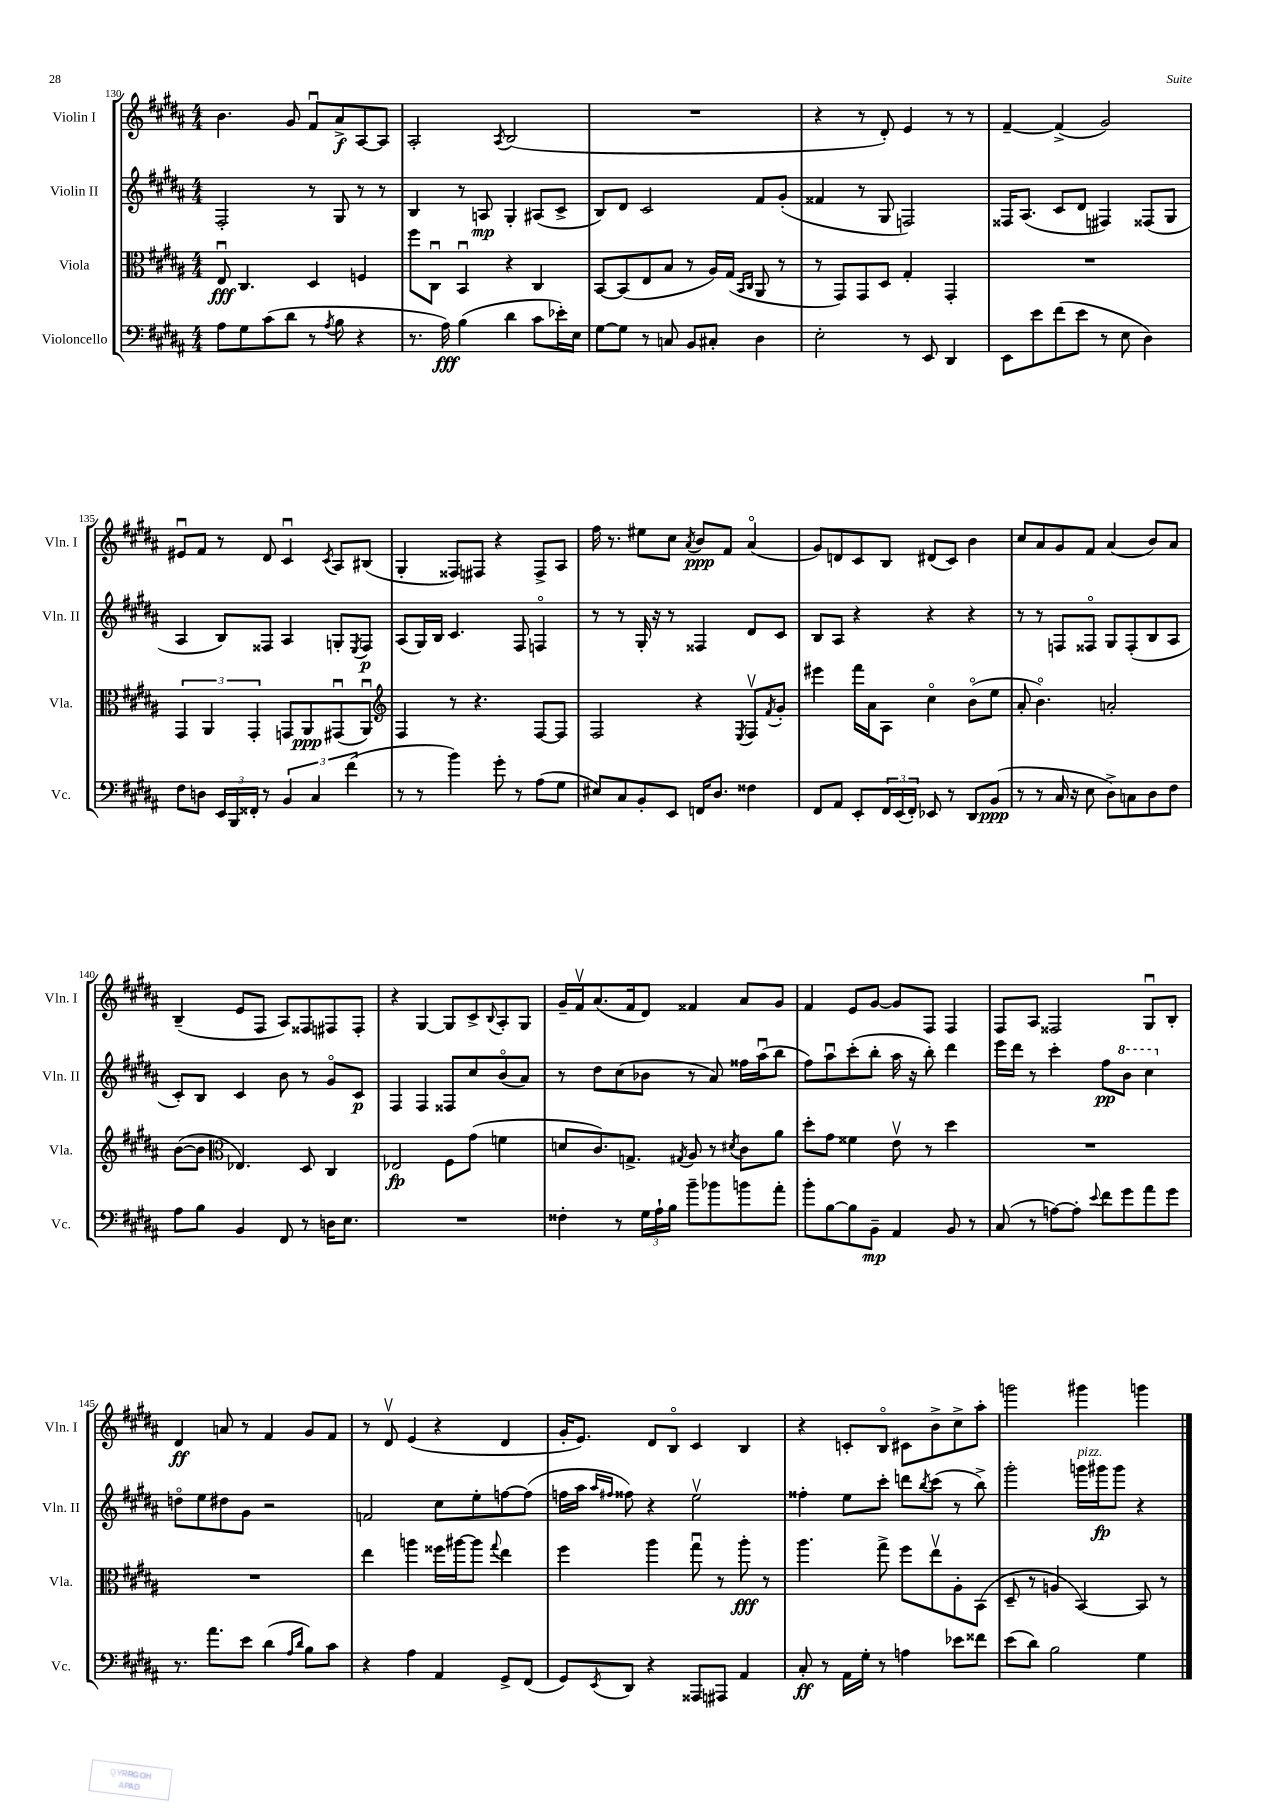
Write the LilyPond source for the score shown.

<<
\new StaffGroup <<
\new Staff = "s0" \with { instrumentName = "Violin I" shortInstrumentName = "Vln. I" } {
    \clef treble \key b \major \numericTimeSignature \time 4/4
    b'4. gis'8 fis'8\downbow ais'8->\f ais8~ ais8 |
    ais2-. \acciaccatura { ais8 } b2( |
    R1 |
    r4 r8 dis'8-.) e'4 r8 r8 |
    fis'4~-- fis'4->( gis'2) |
    eis'8\downbow fis'8 r8 dis'8 cis'4\downbow \acciaccatura { cis'8 } ais8 bis8( |
    gis4-. fisis8) fis8 r4 fis8-> ais8 |
    fis''16 r8. eis''8 cis''8 \acciaccatura { ais'8 } b'8\ppp fis'8 ais'4\flageolet( |
    gis'8) d'8 cis'8 b8 dis'8( cis'8) b'4 |
    cis''8 ais'8 gis'8 fis'8 ais'4( b'8) ais'8 |
    b4--( e'8 fis8 ais8) fisis8 fis8 fis8-. |
    r4 gis4~ gis8 cis'8-> \appoggiatura { b8 } ais8-. gis8 |
    gis'16-- fis'16\upbow ais'8.( fis'16 dis'8) fisis'4 ais'8 gis'8 |
    fis'4 e'8 gis'8~ gis'8 fis8 fis4 |
    fis8 ais8 fisis2 gis8\downbow b8-. |
    dis'4\ff a'8 r8 fis'4 gis'8 fis'8 |
    r8 dis'8\upbow e'4( r4 dis'4 |
    gis'16-. e'8.) dis'8 b8\flageolet cis'4 b4 |
    r4 c'8-. b8\flageolet cis'8 b'8-> cis''8-> ais''8-. |
    g'''2 gis'''4 g'''4 \bar "|." |
}
\new Staff = "s1" \with { instrumentName = "Violin II" shortInstrumentName = "Vln. II" } {
    \clef treble \key b \major \numericTimeSignature \time 4/4
    fis2-. r8 gis8 r8 r8 |
    b4 r8 a8\mp gis4-. ais8( cis'8-> |
    b8) dis'8 cis'2 fis'8 gis'8-.( |
    fisis'4 r8 gis8 f2) |
    fisis16 ais8.( cis'8 dis'8 fis4) fisis8( gis8 |
    ais4 b8) fisis8 ais4 g8-. \acciaccatura { e8 } fisis8\p |
    ais8( gis16) b16 cis'4. fis8 f4\flageolet |
    r8 r8 gis16-. r16 r8 fisis4 dis'8 cis'8 |
    b8 ais8 r4 r4 r4 |
    r8 r8 f8 fisis8\flageolet gis8 fisis8-.( b8 ais8 |
    cis'8-.) b8 cis'4 b'8 r8 gis'8\flageolet cis'8\p |
    fis4 fis4 fisis8 cis''8 b'8\flageolet( ais'8) |
    r8 dis''8 cis''8( bes'8 r8 ais'8) fisis''16 ais''16\downbow( b''8 |
    fis''8) ais''8\downbow cis'''8-.( b''8-. ais''16 r16 b''8-.) dis'''4 |
    e'''16 dis'''16 r8 cis'''4-. fis''8\pp \ottava #1 b''8 cis'''4 \ottava #0 |
    d''8\flageolet e''8 dis''8 gis'8 r2 |
    f'2 cis''8 e''8-. f''8~ f''8( |
    f''16 ais''16 \grace { ais''16 fis''16 } fisis''8) r4 e''2\upbow |
    fisis''4-. e''8 cis'''8-. d'''8 \acciaccatura { b''8 } cis'''8( r8 b''8->) |
    gis'''2-. g'''16^\markup { \italic "pizz." } gis'''16\fp gis'''8 r4 \bar "|." |
}
\new Staff = "s2" \with { instrumentName = "Viola" shortInstrumentName = "Vla." } {
    \clef alto \key b \major \numericTimeSignature \time 4/4
    e8\downbow\fff cis4. dis4 f4 |
    fis''8 cis8\downbow b,4\downbow r4 cis4 |
    b,8~ b,8( e8 b8 r8 ais16) gis16( \grace { b,16 cis16 } ais,8 r8 |
    r8 gis,8) gis,8 dis8 gis4-. gis,4-. |
    R1 |
    \tuplet 3/2 { gis,4 ais,4 gis,4-. } g,8 ais,8\ppp gis,8\downbow( ais,8\downbow) |
    \clef treble fis4 r8 r4. fis8~ fis8 |
    fis2 r4 \acciaccatura { e8 } fis8\upbow \acciaccatura { fis'8 } gis'8-. |
    eis'''4 fis'''16 ais'16 ais8 cis''4\flageolet b'8\flageolet( e''8 |
    ais'8-. b'4.\flageolet) a'2-. |
    b'8~( b'8 \clef alto ees4.) dis8 cis4 |
    ees2\fp fis8 gis'8( f'4 |
    d'8 cis'8.) g8.-> \acciaccatura { gis8 } ais8 r8 \acciaccatura { dis'8 } cis'8 ais'8 |
    dis''8-. gis'8 fisis'4 e'8\upbow r8 dis''4 |
    R1 |
    R1 |
    e''4 a''4 fisis''16 ais''16~ ais''8 \appoggiatura { gis''8 } e''4 |
    fis''4 ais''4 gis''8\downbow r8 ais''8-.\fff r8 |
    ais''4. gis''8-> fis''8 e''8\upbow ais8-. b,8( |
    dis8-- r8 a4 b,4~) b,8 r8 \bar "|." |
}
\new Staff = "s3" \with { instrumentName = "Violoncello" shortInstrumentName = "Vc." } {
    \clef bass \key b \major \numericTimeSignature \time 4/4
    ais8 gis8 cis'8( dis'8 r8 \acciaccatura { ais8 } b8 r4 |
    r8. ais16\fff) b4( dis'4 cis'8 ees'16-.) e16 |
    gis8~ gis8 r8 c8 b,8 cis8-. dis4 |
    e2-. r8 e,8 dis,4 |
    e,8 e'8 fis'8( e'8 r8 e8 dis4) |
    fis8 d8 \tuplet 3/2 { e,16 b,,16 fisis,16-. } r8 \tuplet 3/2 { b,4 cis4 fis'4( } |
    r8 r8 b'4) gis'8-. r8 ais8( gis8 |
    eis8) cis8 b,8-. e,8 f,16 dis8. fisis4 |
    fis,8 ais,8 e,8-. \tuplet 3/2 { fis,16 e,16( fis,16-.) } ees,8 r8 dis,8 b,8\ppp( |
    r8 r8 cis16 r16 e8 dis8->) c8 dis8 fis8 |
    ais8 b8 b,4 fis,8 r8 d16 e8. |
    R1 |
    fisis4-. r8 \tuplet 3/2 { gis16 ais16-! b16 } b'8-- bes'8 b'8 ais'8-. |
    b'8-. b8~ b8 b,8--\mp ais,4 b,8 r8 |
    cis8( r8 a8~) a8-. \appoggiatura { e'8 } fis'8 gis'8 ais'8 gis'8 |
    r8. ais'8. e'8 dis'4( \grace { ais16 dis'16 } b8) cis'8 |
    r4 ais4 ais,4 gis,8-> fis,8( |
    gis,8) \acciaccatura { e,8 } dis,8 r4 aisis,,8 ais,,8 ais,4 |
    cis8-.\ff r8 ais,16 gis16-. r8 a4 ees'8 fisis'8 |
    e'8( dis'8) b2 gis4 \bar "|." |
}
>>
>>
\layout { \context { \Score currentBarNumber = #130 } }
